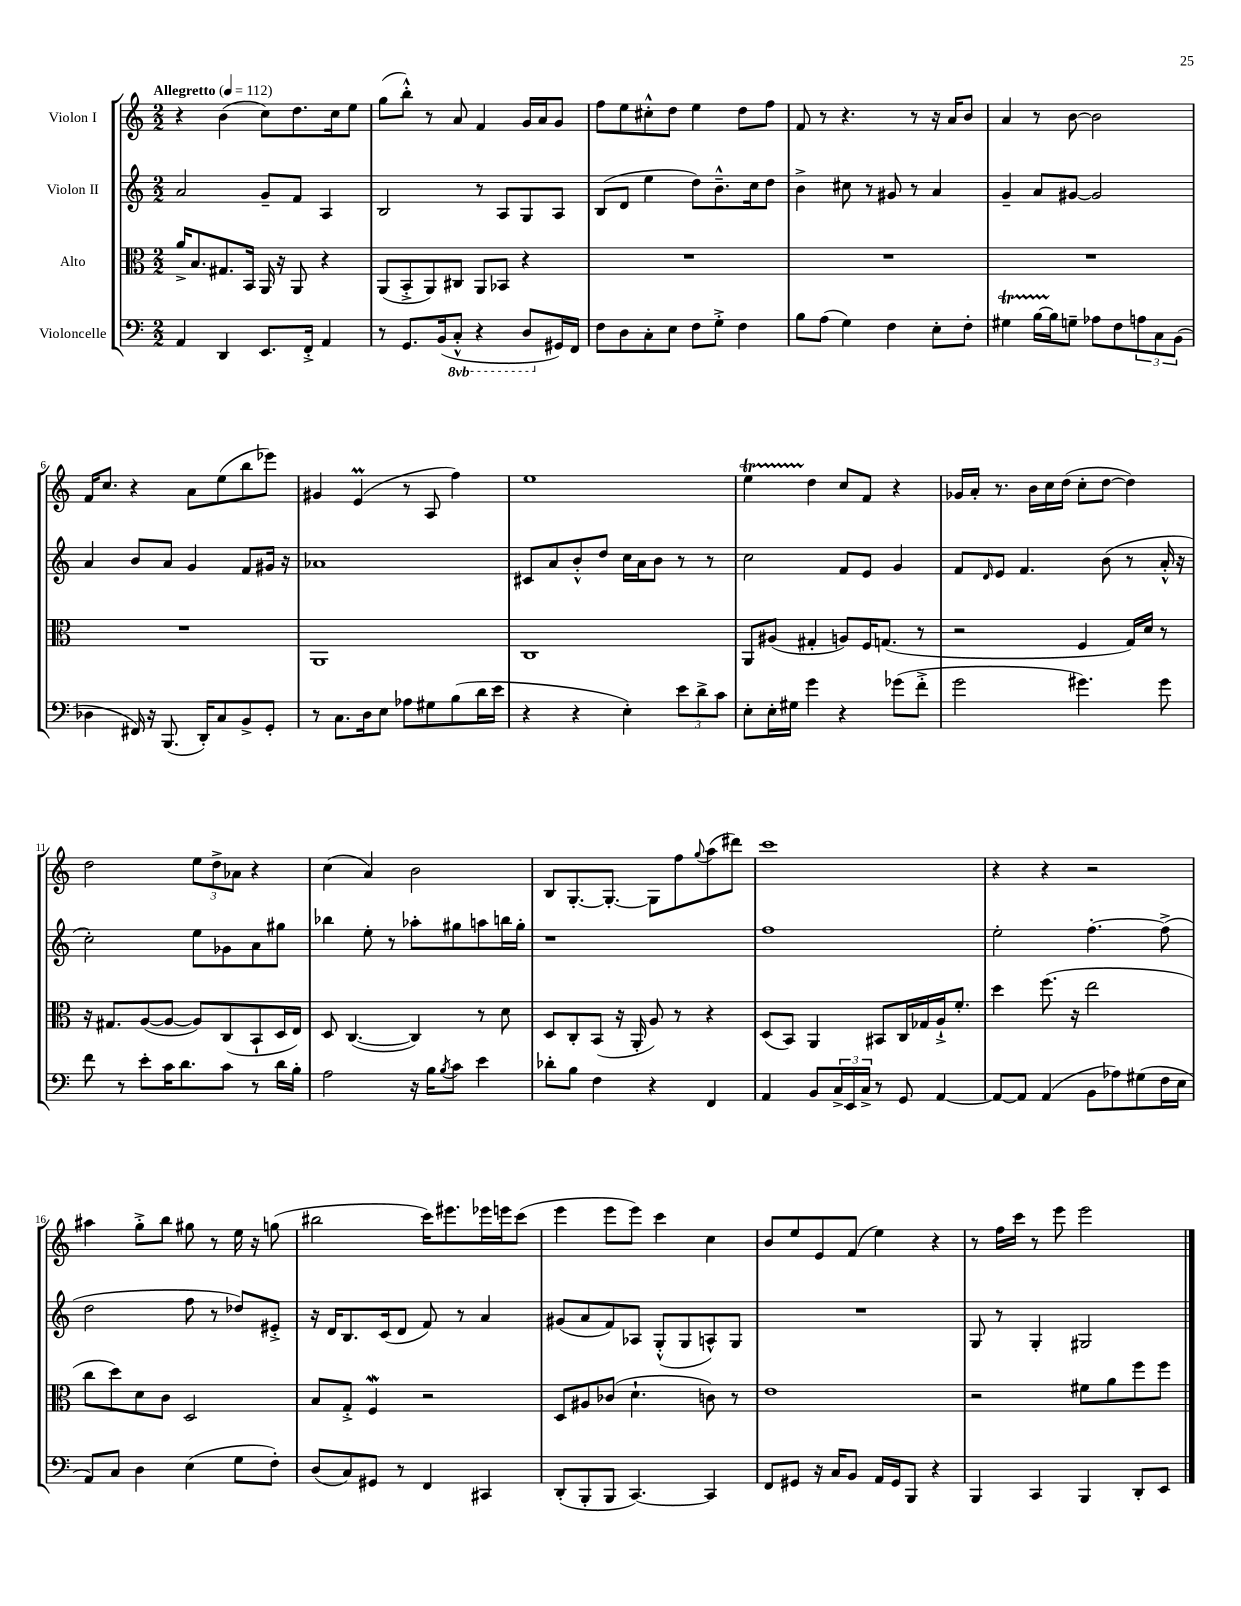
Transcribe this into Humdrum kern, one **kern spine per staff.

**kern	**kern	**kern	**kern
*staff4	*staff3	*staff2	*staff1
*clefF4	*clefC3	*clefG2	*clefG2
*k[]	*k[]	*k[]	*k[]
*M2/2	*M2/2	*M2/2	*M2/2
*MM112	*MM112	*MM112	*MM112
4AA/	16a^/LK	2a/	4r
.	8.B/	.	.
4DD/	8.G#/	.	(4b\
.	16BB/Jk	.	.
8.EE/L	16AA/	8g~/L	8cc\L)
.	16r	.	.
.	8AA/	8f/J	8.dd\
16FF'^/Jk	.	.	.
4AA/	4r	4A/	.
.	.	.	16cc\k
.	.	.	8ee\J
=	=	=	=
8r	(8AA/L	2B/	(8gg\L
8.GG/L	8BB'^/	.	8bb'^^\J)
.	8AA/)	.	8r
(16BB/k	.	.	.
8CC'^^/J	8C#/J	.	8a/
4r	8AA/L	8r	4f/
.	8BB-/J	8A/L	.
8DD/L	4r	8G/	16g/LL
.	.	.	16a/J
16GG#/L)	.	8A/J	8g/J
16FF/JJ	.	.	.
=	=	=	=
8F\L	1r	(8B/L	8ff\L
8D\	.	8d/J	8ee\
8C'\	.	4ee\	8cc#'^^\
8E\J	.	.	8dd\J
8F\L	.	8dd\L)	4ee\
8G'^\J	.	8.b~^^\	.
4F\	.	.	8dd\L
.	.	16cc\k	.
.	.	8dd\J	8ff\J
=	=	=	=
8B\L	1r	4b^\	8f/
(8A\J	.	.	8r
4G\)	.	8cc#\	4.r
.	.	8r	.
4F\	.	8g#/	.
.	.	8r	8r
8E'\L	.	4a/	16r
.	.	.	16a/LK
8F'\J	.	.	8b/J
=	=	=	=
4G#\	1r	4g~/	4a/
[16B\LL	.	8a/L	8r
16B\]J	.	.	.
8G~\J	.	[8g#/J	[8b\
8A-\L	.	2g#/]	2b\]
8F\	.	.	.
12A\	.	.	.
12C\	.	.	.
(12BB\J	.	.	.
=	=	=	=
4D-\	1r	4a/	16f/LK
.	.	.	8.cc/J
16FF#/)	.	8b/L	4r
16r	.	.	.
(8.BBB/	.	8a/J	.
.	.	4g/	8a\L
16DD'/LK)	.	.	.
8C/	.	.	(8ee\
8BB^/	.	8f/L	8bb\
8GG'/J	.	16g#/Jk	8eee-\J)
.	.	16r	.
=	=	=	=
8r	1AA	1a-	4g#/
8.C\L	.	.	.
.	.	.	(4e/
16D\k	.	.	.
8E\J	.	.	.
8A-\L	.	.	8r
8G#\	.	.	8A/
(8B\	.	.	4ff\)
16d\L	.	.	.
16e\JJ	.	.	.
=	=	=	=
4r	1C	8c#/L	1ee
.	.	8a/	.
4r	.	8b'^^/	.
.	.	8dd/J	.
4E'\)	.	16cc\LL	.
.	.	16a\J	.
.	.	8b\J	.
12e\L	.	8r	.
12d^\	.	.	.
.	.	8r	.
12c\J	.	.	.
=	=	=	=
8E'\L	8AA/L	2cc\	4ee\
16E'\L	(8A#/J	.	.
16G#\JJ	.	.	.
4g\	4G#'/	.	4dd\
4r	8A/L)	8f/L	8cc/L
.	16F/K	8e/J	8f/J
.	(8.G/J	.	.
(8g-\L	.	4g/	4r
8f'^\J	8r	.	.
=	=	=	=
2g\	2r	8f/L	16g-/LL
.	.	.	16a'/JJ
.	.	16qqd/	.
.	.	8e/J	8.r
.	.	4.f/	.
.	.	.	16b\LL
.	.	.	16cc\
.	.	.	(16dd\JJ
4.g#\)	4F/	.	8cc'\L
.	.	(8b\	[8dd\J
.	16G/LL)	8r	4dd\])
.	16d/JJ	.	.
8g#\	8r	16a'^^/	.
.	.	16r	.
=	=	=	=
8f\	16r	2cc'\)	2dd\
.	8.G#/L	.	.
8r	.	.	.
8e'\L	([8A/	.	.
16c\K	8A/_J	.	.
8.d\	.	.	.
.	8A/]L)	8ee\L	12ee\L
.	.	.	12dd^\
8c\J	(8C/	8g-\	.
.	.	.	12a-\J
8r	8BB`/	8a\	4r
16d\LL	16D/L	8gg#\J	.
16B'\JJ	16E/JJ)	.	.
=	=	=	=
2A\	8D/	4bb-\	(4cc\
.	([4.C/	.	.
.	.	8ee'\	4a/)
.	.	8r	.
16r	4C/])	8aa-'\L	2b\
16B\LK	.	.	.
8qB/	.	.	.
8c\J	.	8gg#\	.
4e\	8r	8aa\	.
.	8d\	16bb\L	.
.	.	16gg#'\JJ	.
=	=	=	=
8d-'\L	8D/L	1r	8B/L
8B\J	8C'/	.	[8.G'/
4F\	(8BB/J	.	.
.	.	.	8.G'/_J
.	16r	.	.
.	16AA'/	.	.
4r	8A/)	.	8G\]L
.	8r	.	8ff\
.	.	.	8qqgg/
4FF/	4r	.	(8aa\
.	.	.	8ddd#\J)
=	=	=	=
4AA/	(8D/L	1ff	1ccc
.	8BB/J)	.	.
8BB/L	4AA/	.	.
24C^/L	.	.	.
24EE/	.	.	.
24C^/JJ	.	.	.
8r	8BB#/L	.	.
8GG/	16C/L	.	.
.	16G-/	.	.
[4AA/	16A`^/J	.	.
.	8.f'/J	.	.
=	=	=	=
8AA/_L	4dd\	2ee'\	4r
8AA/]J	.	.	.
(4AA/	(8.ff\	.	4r
.	16r	.	.
8BB\L	2ee\	[4.ff'\	2r
8A-\)	.	.	.
(8G#\	.	.	.
16F\L	.	(8ff^\]	.
16E\JJ	.	.	.
=	=	=	=
8AA/L)	8cc\L	2dd\	4aa#\
8C/J	8dd\)	.	.
4D\	8d\	.	8gg'^\L
.	8c\J	.	8bb\J
(4E\	2D/	8ff\	8gg#\
.	.	8r	8r
8G\L	.	8dd-/L)	16ee\
.	.	.	16r
8F'\J)	.	8e#'^/J	(8gg\
=	=	=	=
(8D/L	8B/L	16r	2bb#\
.	.	16d/LK	.
8C/)	8G'^/J	8.B/	.
8GG#/J	4F/	.	.
.	.	(16c/k	.
8r	.	8d/J	.
4FF/	2r	8f/)	16ccc\LK)
.	.	.	8.eee#\
.	.	8r	.
4CC#/	.	4a/	16eee-\L
.	.	.	16eee\J
.	.	.	(8ccc\J
=	=	=	=
(8DD'/L	8D/L	(8g#/L	4eee\
8BBB'/	8A#/	8a/	.
8BBB/J	(8c-/J	8f/)	8eee\L
[4.CC/)	4.d`\	8A-/J	8eee\J)
.	.	(8G'^^/L	4ccc\
.	.	8G/	.
4CC/]	8c\)	8A^^/)	4cc\
.	8r	8G/J	.
=	=	=	=
8FF/L	1e	1r	8b/L
8GG#/J	.	.	8ee/
16r	.	.	8e/
16C/LK	.	.	.
8BB/J	.	.	(8f/J
16AA/LL	.	.	4ee\)
16GG#/J	.	.	.
8BBB/J	.	.	.
4r	.	.	4r
=	=	=	=
4BBB/	2r	8G/	8r
.	.	8r	16ff\LL
.	.	.	16ccc\JJ
4CC/	.	4G'/	8r
.	.	.	8eee\
4BBB/	8f#\L	2G#/	2eee\
.	8a\	.	.
8DD'/L	8ff\	.	.
8EE/J	8ff\J	.	.
==	==	==	==
*-	*-	*-	*-
